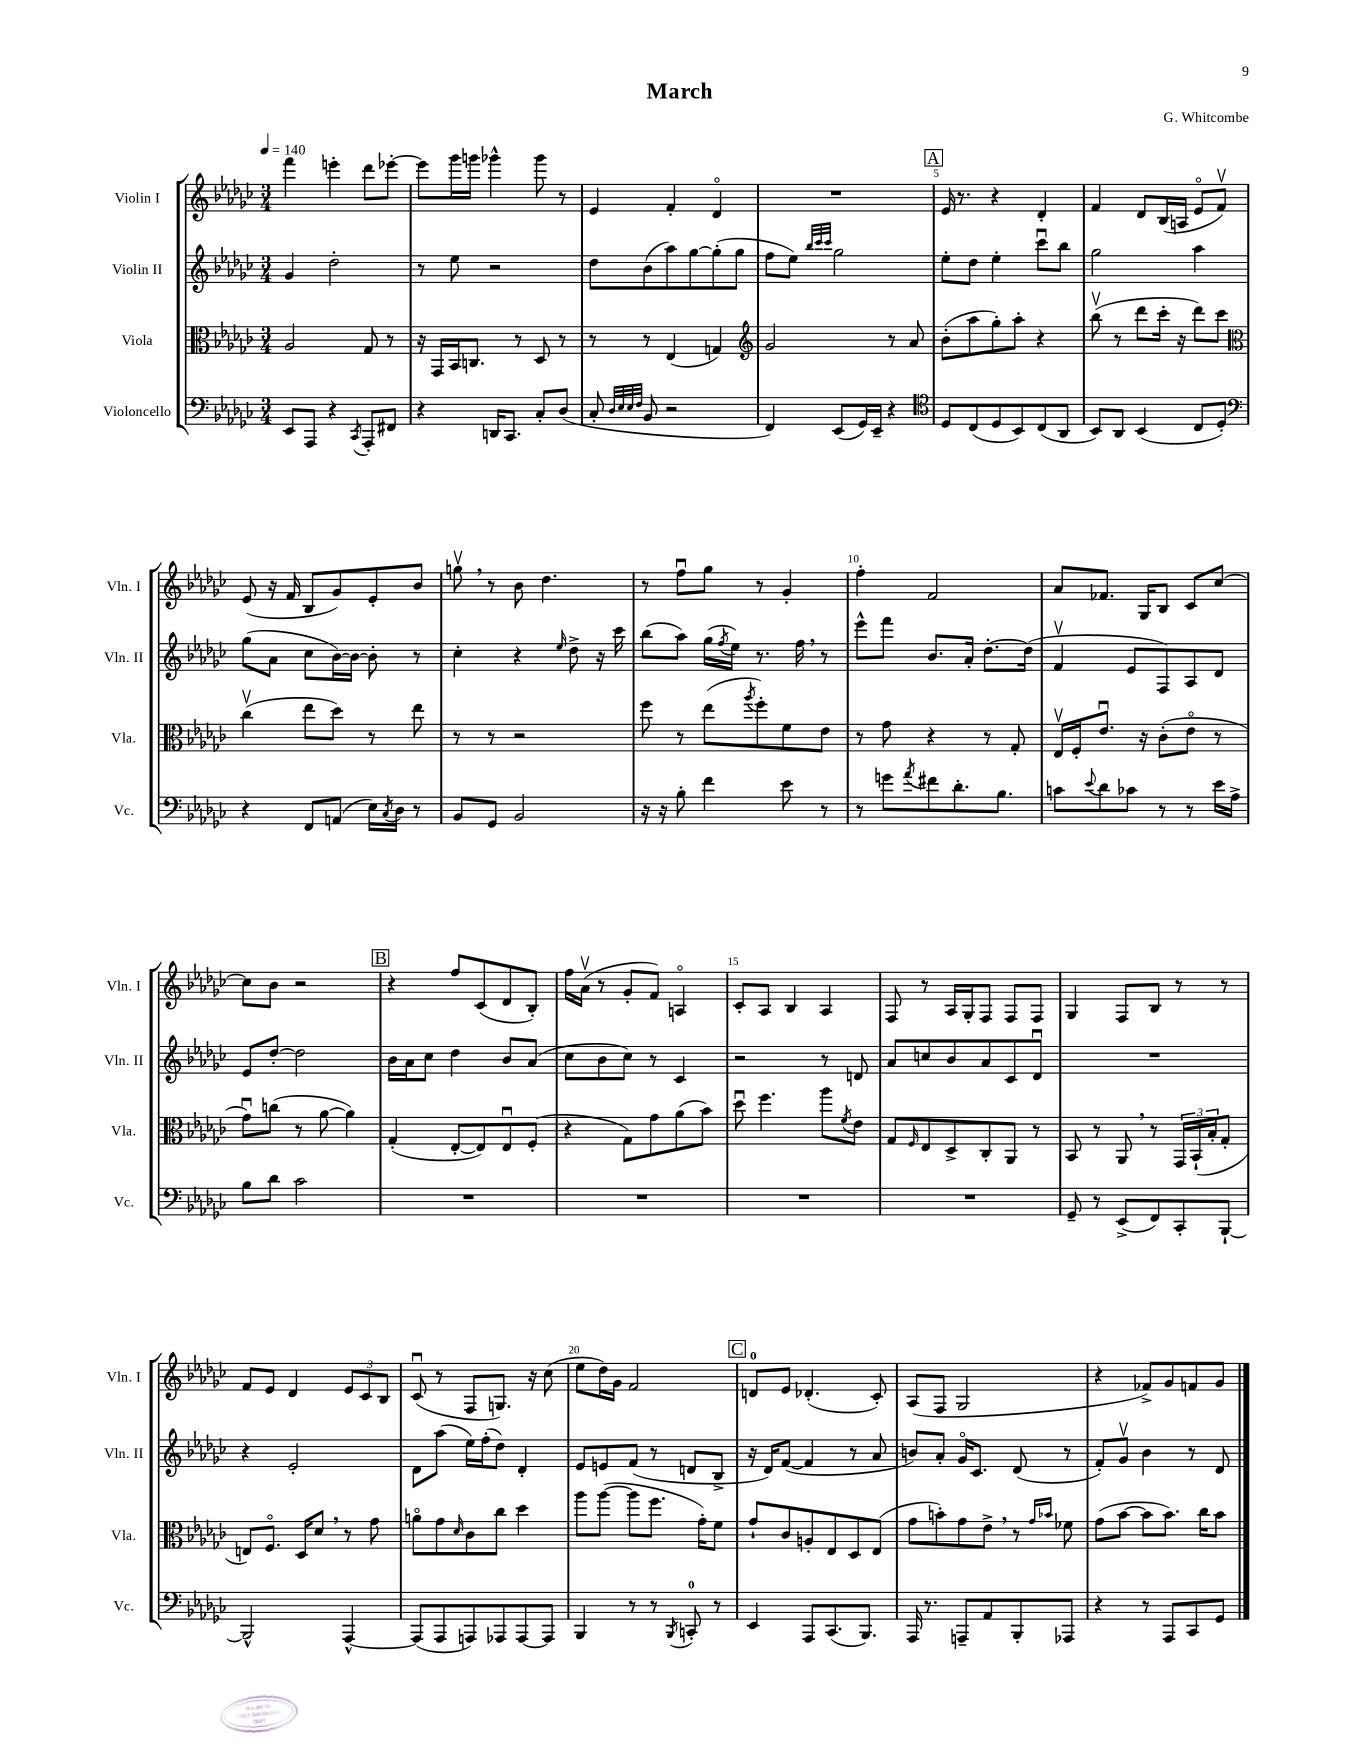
\header { title = "March" composer = "G. Whitcombe" }
<<
\new StaffGroup <<
\new Staff = "s0" \with { instrumentName = "Violin I" shortInstrumentName = "Vln. I" } {
    \clef treble \key ges \major \numericTimeSignature \time 3/4 \tempo 4 = 140
    f'''4 e'''4-. des'''8 ees'''8~-. |
    ees'''8 ges'''16 g'''16 ges'''4-^ ges'''8 r8 |
    ees'4 f'4-. des'4\flageolet |
    R2. |
    \mark \markup { \box "A" } ees'16 r8. r4 des'4-. |
    f'4 des'8 bes16( a16 ees'8\flageolet f'8\upbow) |
    ees'8( r16 f'16 bes8 ges'8) ees'8-. bes'8 |
    g''8\upbow \breathe r8 bes'8 des''4. |
    r8 f''8\downbow ges''8 r8 ges'4-. |
    f''4-. f'2 |
    aes'8 fes'8. ges16 bes8 ces'8 ces''8~ |
    ces''8 bes'8 r2 |
    \mark \markup { \box "B" } r4 f''8 ces'8( des'8 bes8-.) |
    f''16 aes'16\upbow( r8 ges'8-. f'8) a4\flageolet |
    ces'8-. aes8 bes4 aes4 |
    f8 r8 aes16 ges16-. f8 f8 f8 |
    ges4 f8 bes8 r8 r8 |
    f'8 ees'8 des'4 \tuplet 3/2 { ees'8 ces'8 bes8 } |
    ces'8\downbow( r8 f8 g8.) r16 ces''8( |
    ees''8 des''16) ges'16 f'2 |
    \mark \markup { \box "C" } d'8-0 ees'8 des'4.-.( ces'8-.) |
    aes8( f8 ges2 |
    r4 fes'8->) ges'8 f'8 ges'8 \bar "|." |
}
\new Staff = "s1" \with { instrumentName = "Violin II" shortInstrumentName = "Vln. II" } {
    \clef treble \key ges \major \numericTimeSignature \time 3/4
    ges'4 des''2-. |
    r8 ees''8 r2 |
    des''8 bes'8( aes''8) ges''8~ ges''8-.( ges''8 |
    f''8 ees''8) \grace { bes''32 ces'''32 ces'''32 } ges''2 |
    \mark \markup { \box "A" } ees''8-. des''8 ees''4-. ces'''8\downbow bes''8 |
    ges''2 aes''4 |
    ges''8( aes'8 ces''8 bes'16~) bes'16~ bes'8-. r8 |
    ces''4-. r4 \grace { ees''16 } des''8-> r16 ces'''16 |
    bes''8( aes''8) ges''16( \acciaccatura { f''8 } ees''16) r8. f''16 \breathe r8 |
    ees'''8-^ f'''8 bes'8. aes'16-. des''8.~-. des''16( |
    f'4\upbow ees'8 f8) aes8 des'8 |
    ees'8 des''8~-. des''2 |
    \mark \markup { \box "B" } bes'16 aes'16 ces''8 des''4 bes'8 aes'8( |
    ces''8 bes'8 ces''8) r8 ces'4 |
    r2 r8 d'8 |
    aes'8 c''8 bes'8 aes'8 ces'8 des'8\downbow |
    R2. |
    r4 ees'2-. |
    des'8 aes''8( ees''16) f''16-.( des''8) des'4-. |
    ees'8 e'8 f'8( r8 d'8 bes8-> |
    \mark \markup { \box "C" } r16 des'16) f'8~( f'4 r8 aes'8 |
    b'8) aes'8-. ges'16\flageolet ces'8. des'8( r8 |
    f'8-.) ges'8\upbow bes'4 r8 des'8 \bar "|." |
}
\new Staff = "s2" \with { instrumentName = "Viola" shortInstrumentName = "Vla." } {
    \clef alto \key ges \major \numericTimeSignature \time 3/4
    aes2 ges8 r8 |
    r16 ges,16 bes,16 c8. r8 des8 r8 |
    r8 r8 ees4( g4) |
    \clef treble ges'2 r8 aes'8 |
    \mark \markup { \box "A" } bes'8-.( aes''8 ges''8-.) aes''8-. r4 |
    bes''8\upbow( r8 des'''8 ces'''16-. r16 des'''8) ces'''8 |
    \clef alto ces''4\upbow( ees''8 des''8) r8 ees''8 |
    r8 r8 r2 |
    f''8 r8 ees''8( \acciaccatura { aes''8 } f''8-.) f'8 ees'8 |
    r8 ges'8 r4 r8 ges8-. |
    ees16\upbow f16-. ees'8.\downbow r16 ces'8-.( ees'8\flageolet r8 |
    ges'8\downbow) c''8( r8 aes'8~ aes'4) |
    \mark \markup { \box "B" } ges4-.( ees8~-. ees8) ees8\downbow f8-.( |
    r4 ges8) ges'8 aes'8( bes'8) |
    des''8\downbow f''4. aes''8 \acciaccatura { f'8 } ees'8 |
    ges8 \grace { f16 } ees8 des8-> ces8-. aes,8 r8 |
    bes,8 r8 aes,8 \breathe r8 \tuplet 3/2 { ges,16 bes,16-!( bes16-. } ges8-. |
    e8) f8.\flageolet des16 des'8 \breathe r8 ges'8 |
    a'8\flageolet ges'8 \grace { des'16 } ces'8 ces''8 des''4 |
    aes''8 aes''8~( aes''8 f''8. ges'16-.) f'8 |
    \mark \markup { \box "C" } ges'8-! ces'8 a8-. ees8 des8 ees8( |
    ges'8 b'8-.) ges'8 ees'8-> \breathe r8 \grace { ges'16 bes'16 } fes'8 |
    ges'8( bes'8~ bes'8 bes'8.) ces''16 bes'8 \bar "|." |
}
\new Staff = "s3" \with { instrumentName = "Violoncello" shortInstrumentName = "Vc." } {
    \clef bass \key ges \major \numericTimeSignature \time 3/4
    ees,8 aes,,8 r4 \acciaccatura { ces,8 } aes,,8-. fis,8 |
    r4 d,16 ces,8. ces8-. des8( |
    ces8-. \grace { des32 ees32 ees32 f32 } bes,8 r2 |
    f,4) ees,8( ges,16) ees,16-- r4 |
    \mark \markup { \box "A" } \clef tenor des8 ces8( des8 bes,8) ces8( aes,8 |
    bes,8) aes,8 bes,4( ces8 des8-.) |
    \clef bass r4 f,8 a,8( ees16) \acciaccatura { ces8 } des16 r8 |
    bes,8 ges,8 bes,2 |
    r16 r16 bes8-. f'4 ees'8 r8 |
    r8 g'8 \acciaccatura { aes'8 } fis'8 des'8.-. bes8. |
    c'8 \appoggiatura { ees'8 } des'8 ces'8 r8 r8 ees'16 aes16-> |
    bes8 des'8 ces'2 |
    \mark \markup { \box "B" } R2. |
    R2. |
    R2. |
    R2. |
    ges,8-- r8 ees,8->( f,8) ces,8-. bes,,8~-! |
    bes,,2-^ aes,,4~-^ |
    aes,,8( aes,,8 a,,8) aes,,8 aes,,8~ aes,,8 |
    bes,,4 r8 r8 \acciaccatura { bes,,8 } c,8-0-. r8 |
    \mark \markup { \box "C" } ees,4 aes,,8 ces,8.( bes,,8.) |
    aes,,16 r8. a,,8-- aes,8 bes,,8-. aes,,8 |
    r4 r8 aes,,8 ces,8 ges,8 \bar "|." |
}
>>
>>
\layout { \context { \Score \override BarNumber.break-visibility = ##(#f #t #t) barNumberVisibility = #(every-nth-bar-number-visible 5) } }
